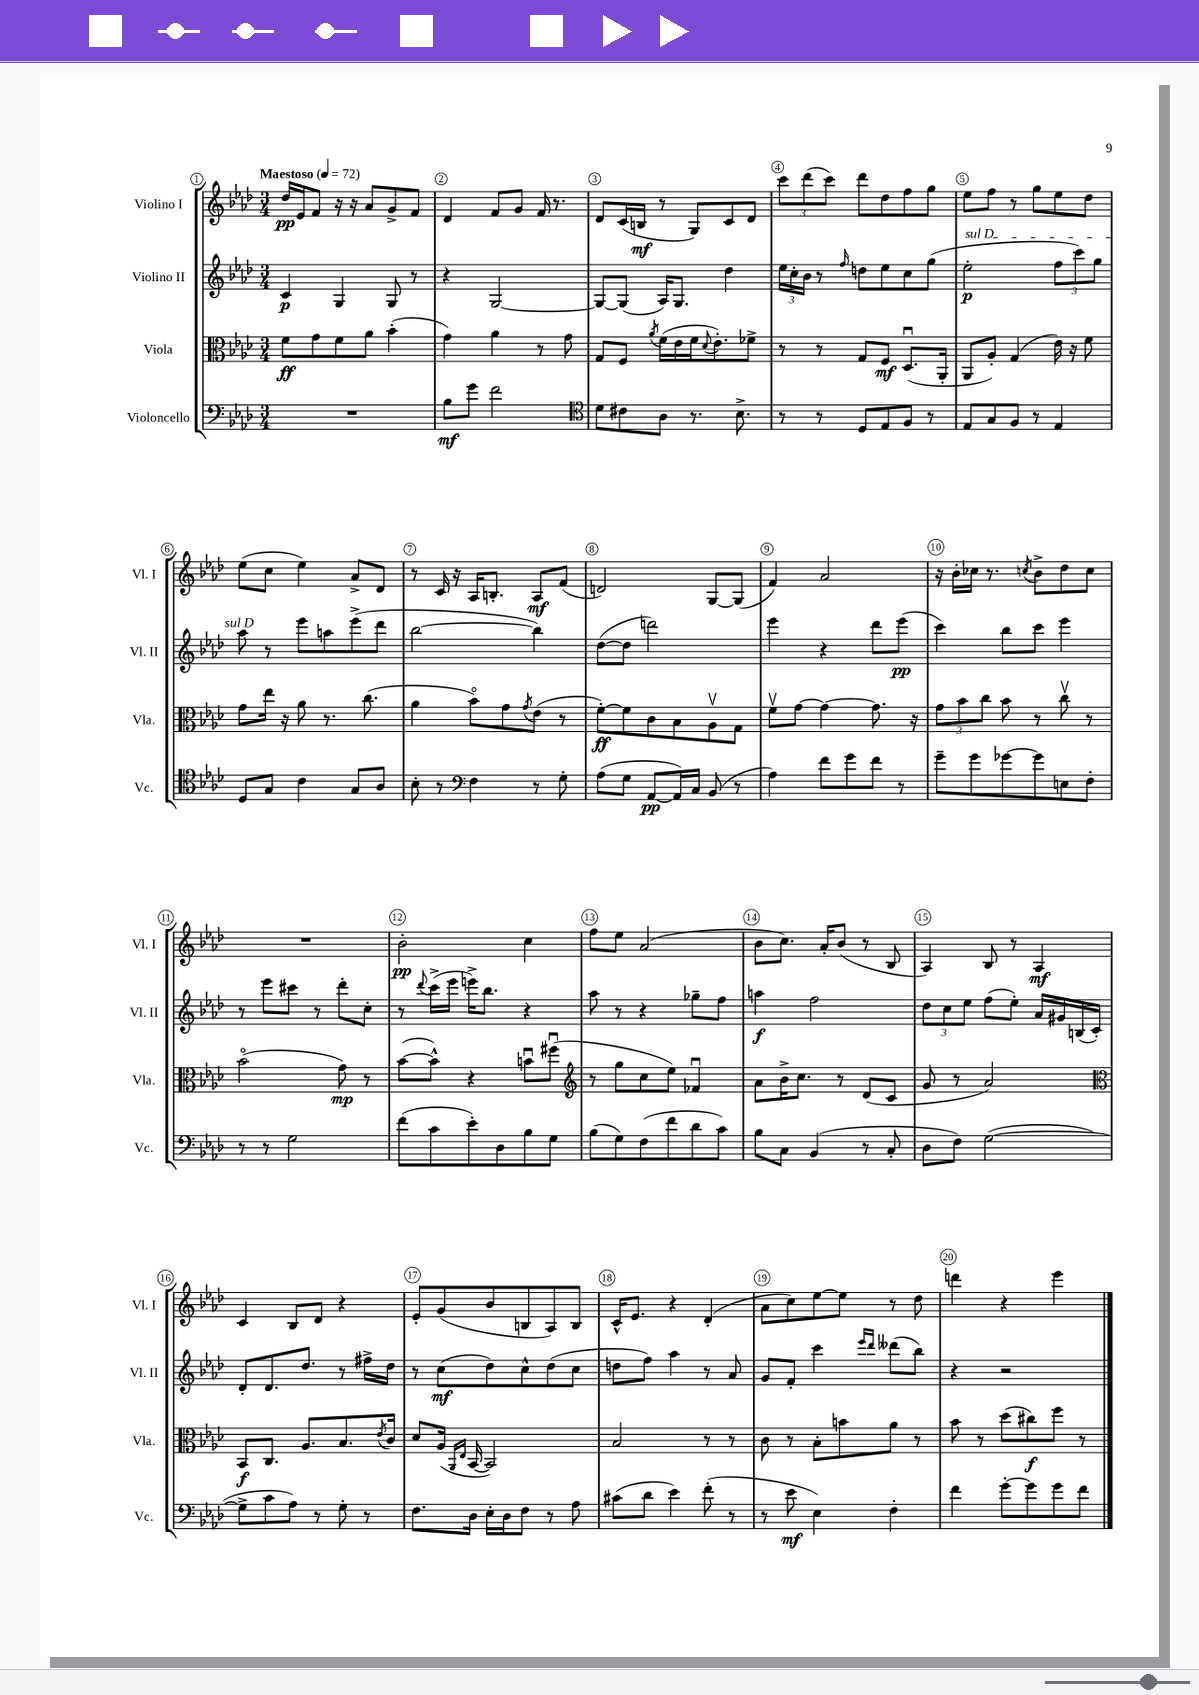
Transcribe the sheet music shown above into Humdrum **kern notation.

**kern	**kern	**kern	**kern
*staff4	*staff3	*staff2	*staff1
*clefF4	*clefC3	*clefG2	*clefG2
*k[b-e-a-d-]	*k[b-e-a-d-]	*k[b-e-a-d-]	*k[b-e-a-d-]
*M3/4	*M3/4	*M3/4	*M3/4
*MM72	*MM72	*MM72	*MM72
2.r	8f	4c	16dd-
.	.	.	16e-
.	8g	.	8f
.	8f	4G	16r
.	.	.	16r
.	8a-	.	8a-
.	(4b-'	8G	8g^
.	.	8r	8f
=	=	=	=
8B-	4g)	4r	4d-
8g	.	.	.
2f	4a-	[2G	8f
.	.	.	8g
.	8r	.	16f
.	.	.	8.r
.	8g	.	.
=	=	=	=
*clefC4	*	*	*
8d-	8G	8G_	8d-
8c#	8F	(8G]	(16c
.	.	.	16B
.	8qa-	.	.
8A-	(16f	16A-)	8r
.	16e-	8.G	.
8.r	16f	.	8G)
.	8qqd-	.	.
.	8.e-')	.	.
.	.	4dd-	8c
8.B-^	.	.	.
.	8f-^	.	8d-
=	=	=	=
8r	8r	24ee-	12ccc
.	.	24cc'	.
.	.	24b-	(12ddd-
8r	8r	8r	.
.	.	.	12ccc)
.	.	16qqff	.
8D-	8G	8dd	8ddd-
8E-	8F	8ee-	8dd-
8F	(8.D-u	8cc	8ff
8r	.	(8gg	8gg
.	16AA-'	.	.
=	=	=	=
8E-	8AA-	2ee-'	8ee-
8G	8A-')	.	8ff
8F	(4G	.	8r
8r	.	.	8gg
4E-	16e-)	12ff	8ee-
.	16r	.	.
.	.	12ccc)	.
.	8f	.	8dd-
.	.	12gg	.
=	=	=	=
8D-	8g	8aa-	(8ee-
8G	16ee-	8r	8cc
.	16r	.	.
4c	8a-	8eee-	4ee-)
.	8.r	8aa	.
8G	.	(8eee-^	8a-^
.	(8.cc	.	.
8A-	.	8ddd-	8d-
=	=	=	=
8B-'	4a-	[2bb-	8r
8r	.	.	16c
.	.	.	16r
*clefF4	*	*	*
4F	8b-o)	.	16A-
.	.	.	8.B'
.	8g	.	.
.	8qg	.	.
8r	(8e-	4bb-])	8A-
8G'	8r	.	(8f
=	=	=	=
(8A-	[8f')	([8dd-	2d)
8G	8f]	8dd-]	.
[8AA-	8c	2ddd)	.
16AA-])	8B-	.	.
16C	.	.	.
(8BB-	8A-v	.	[8G
8r	8G	.	(8G]
=	=	=	=
4A-)	8fv	4eee-	4f)
.	[8g	.	.
8f	4g_	4r	2a-
8g	.	.	.
8f	8.g]	8ddd-	.
8r	.	(8eee-	.
.	16r	.	.
=	=	=	=
8g~	12g	4ccc)	16r
.	.	.	16b-'
.	12b-	.	.
8g	.	.	16cc-
.	12cc	.	.
.	.	.	8.r
[8g-	8b-	8bb-	.
.	.	.	8qcc
8g-]	8r	8ccc	8b-^
8E	8ccv	4eee-	8dd-
8F'	8r	.	8cc
=	=	=	=
8r	(2b-o	8r	2.r
8r	.	8eee-	.
2G	.	8ccc#	.
.	.	8r	.
.	8g)	8ddd-'	.
.	8r	8cc'	.
=	=	=	=
(8f	([8b-	8r	2b-'
.	.	8qqddd-	.
8c	8b-^^])	(16ccc^	.
.	.	16eee-	.
8e-')	4r	16eee^)	.
.	.	8.bb-	.
8D-	.	.	.
8B-	8bu	4r	4cc
8G	(8ff#u	.	.
=	=	=	=
*	*clefG2	*	*
(8B-	8r	8aa-	8ff
8G)	8gg	8r	8ee-
(8F	8cc	4r	(2a-
8f	8ee-)	.	.
8d-	4f-u	8gg-~	.
8c)	.	8ff	.
=	=	=	=
8B-	8a-	4aa	8b-
8C	16b-^	.	8.cc)
.	8.cc	.	.
(4BB-	.	2ff	.
.	.	.	16a-'
.	8r	.	(8b-
8r	(8d-	.	8r
8C'	8c	.	8B-
=	=	=	=
8D-	8g	12dd-	4A-)
.	.	12cc	.
8F)	8r	.	.
.	.	12ee-	.
([2G	2a-)	(8ff	8B-
.	.	8ee-')	8r
.	.	16a-	4A-
.	.	16g#	.
.	.	(16B	.
.	.	16c')	.
=	=	=	=
*	*clefC3	*	*
8G^]	8BB-	8d-'	4c
8c	8.C	8.d-	.
8A-)	.	.	8B-
.	8.A-	8.dd-	.
8r	.	.	8d-
8G'	8.B-	8r	4r
8r	.	16ff#^	.
.	8qe-	.	.
.	16c	16dd-	.
=	=	=	=
8.F	8d-	8r	8e-'
.	(16A-	(8cc	(8g
.	16qqAA-	.	.
.	16qqE-	.	.
16D-	[16BB-	.	.
16E-'	2BB-])	8dd-)	8b-
16D-	.	.	.
8F	.	8cc^^	8B
8r	.	(8dd-	8A-)
8A-	.	8cc	8B
=	=	=	=
(8c#	2B-	8dd	16c^^
.	.	.	8.e-
8d-	.	8ff)	.
4e-)	.	4aa-	4r
(8f'	8r	8r	(4d-'
8r	8r	8a-	.
=	=	=	=
8r	8c	8g	8a-
8e-	8r	8f'	8cc)
4E-)	8B-'	4ccc	[8ee-
.	8b	.	8ee-]
.	.	16qqeee-	.
.	.	16qqddd-	.
4F'	8a-	(8ddd--	8r
.	8r	8bb-)	8dd-
=	=	=	=
4f	8b-	4r	4ddd
.	8r	.	.
[8g'	(8dd-	2r	4r
8g]	8cc#)	.	.
8g	8ff	.	4eee-
8f	8r	.	.
==	==	==	==
*-	*-	*-	*-
